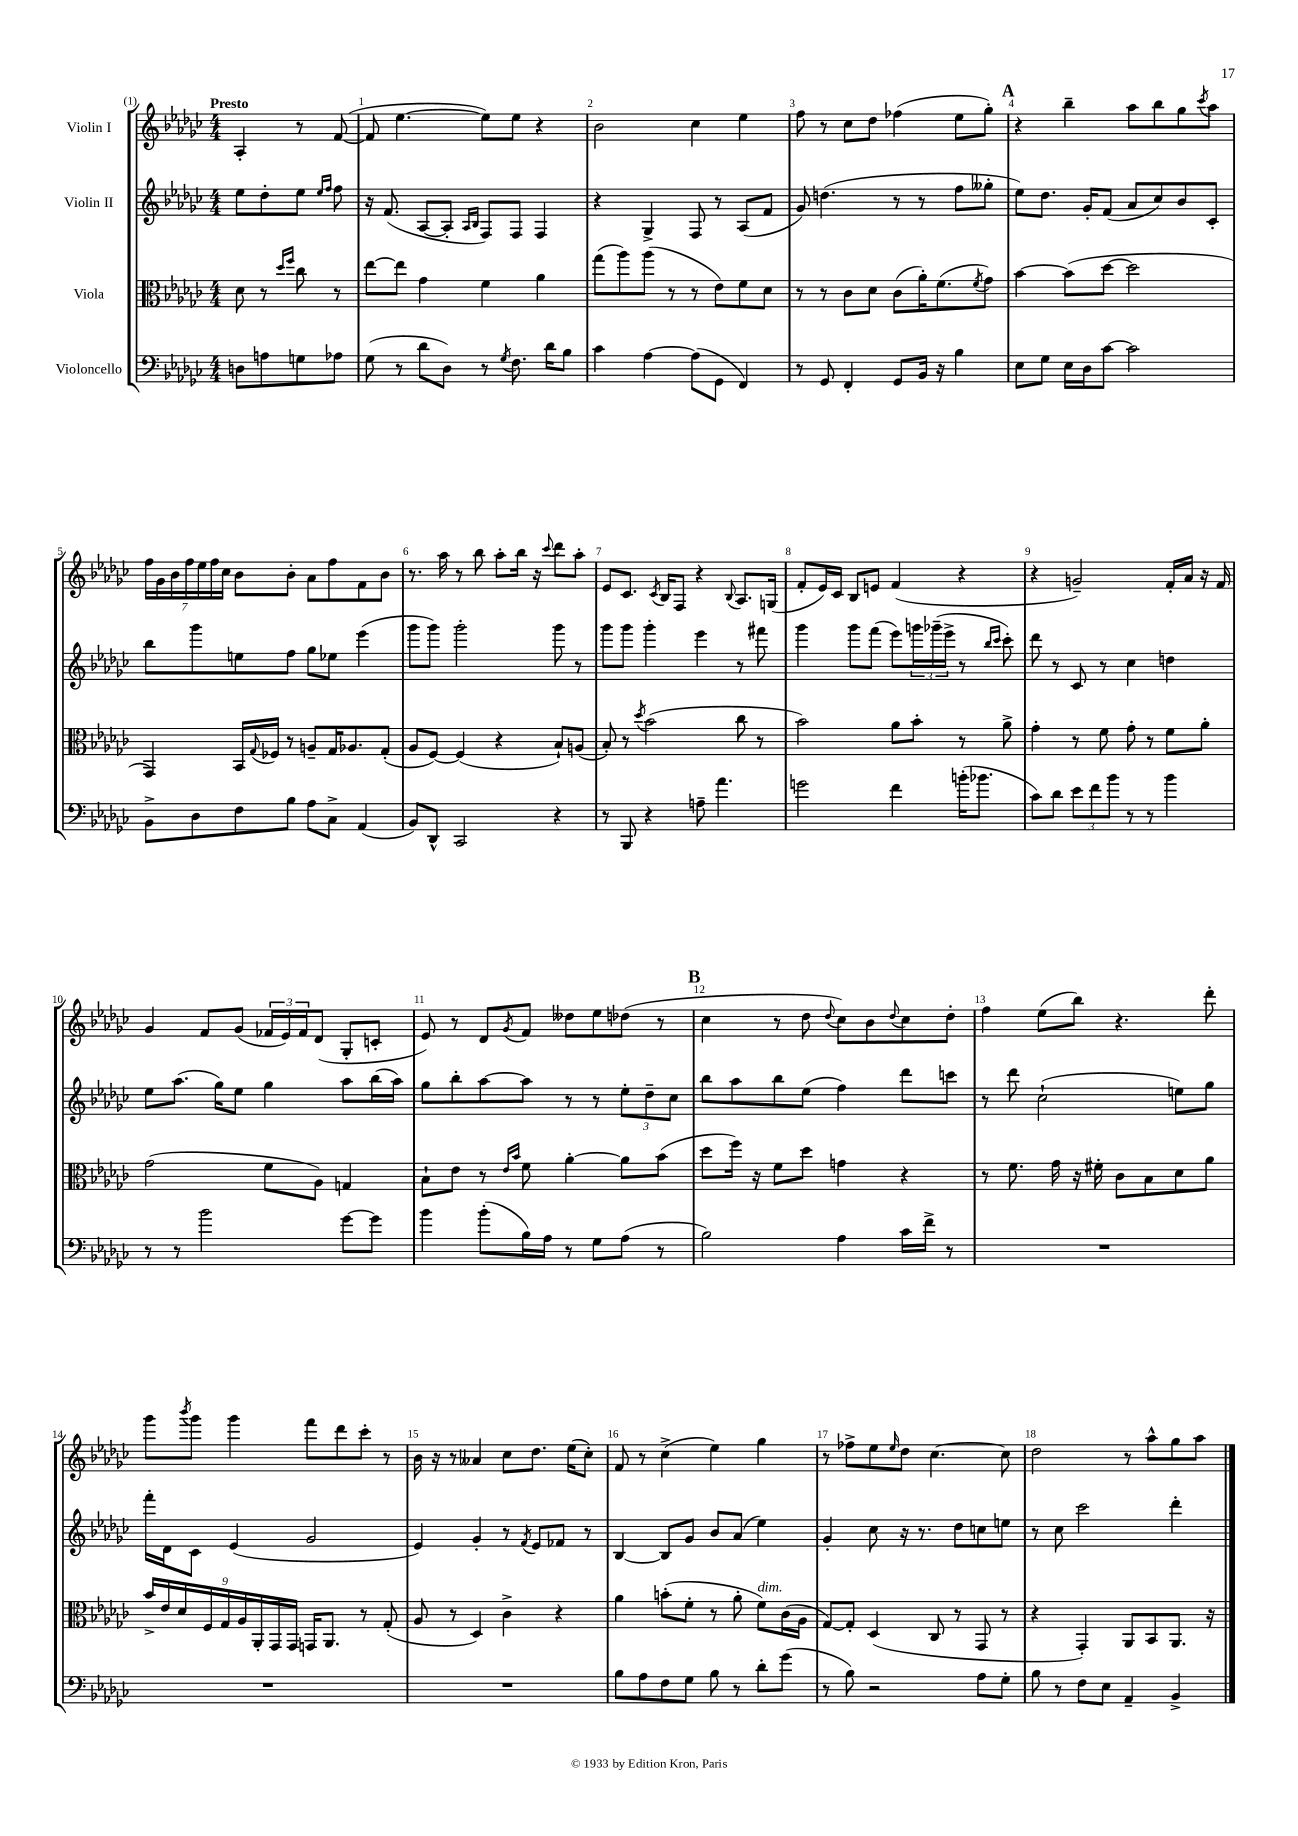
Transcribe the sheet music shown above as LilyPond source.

<<
\new StaffGroup <<
\new Staff = "s0" \with { instrumentName = "Violin I" } {
    \clef treble \key ges \major \numericTimeSignature \time 4/4 \partial 2 \tempo "Presto"
    aes4-. r8 f'8~( |
    f'8 ees''4.~ ees''8) ees''8 r4 |
    bes'2 ces''4 ees''4 |
    f''8 r8 ces''8 des''8 fes''4( ees''8 ges''8-.) |
    \mark \markup { \bold "A" } r4 bes''4-- aes''8 bes''8 ges''8 \acciaccatura { ces'''8 } aes''8 |
    \tuplet 7/4 { f''16 ges'16 bes'16 f''16 ees''16 f''16 ces''16 } bes'8 bes'8-. aes'8 f''8 f'8 bes'8 |
    r8. aes''16 r8 bes''8 aes''8-. bes''16 r16 \appoggiatura { ces'''8 } des'''8 aes''8-. |
    ees'8 ces'8. \acciaccatura { ces'8 } bes16 f8 r4 \appoggiatura { bes8 } aes8. g16( |
    f'8-. ees'16) ces'16 bes8 e'8 f'4( r4 |
    r4 g'2--) f'16-. aes'16 r16 f'16 |
    ges'4 f'8 ges'8( \tuplet 3/2 { fes'16 ees'16) fes'16 } des'8( ges8-. c'8-. |
    ees'8) r8 des'8 \acciaccatura { ges'8 } f'8 deses''8 ees''8 des''8( r8 |
    \mark \markup { \bold "B" } ces''4 r8 des''8 \appoggiatura { des''8 } ces''8) bes'8 \appoggiatura { des''8 } ces''8 des''8-. |
    f''4 ees''8( bes''8) r4. des'''8-. |
    ges'''8 \acciaccatura { bes'''8 } ges'''8 ges'''4 f'''8 des'''8 ces'''8-. r8 |
    bes'16 r16 r8 aeses'4 ces''8 des''8. ees''16( ces''8-.) |
    f'8 r8 ces''4->( ees''4) ges''4 |
    r8 fes''8-> ees''8 \grace { ees''16 } des''8 ces''4.~ ces''8 |
    des''2 r8 aes''8-^ ges''8 aes''8 \bar "|." |
}
\new Staff = "s1" \with { instrumentName = "Violin II" } {
    \clef treble \key ges \major \numericTimeSignature \time 4/4 \partial 2
    ees''8 des''8-. ees''8 \grace { ees''16 f''16 } f''8 |
    r16 f'8.( aes8~ aes8-. \grace { aes16 bes16 } f8) f8 f4 |
    r4 ges4-> f8 r8 aes8( f'8 |
    ges'8) d''4.( r8 r8 f''8 geses''8-. |
    \mark \markup { \bold "A" } ees''8) des''8. ges'16-. f'8( aes'8 ces''8) bes'8 ces'8-. |
    bes''8 ges'''8 e''8 f''8 ges''8 ees''8 ees'''4( |
    ges'''8 ges'''8) ges'''2-. ges'''8 r8 |
    ges'''8 ges'''8 ges'''4-. ees'''4 r8 fis'''8 |
    ges'''4 ges'''8 f'''8( ees'''8) \tuplet 3/2 { g'''16 ges'''16--( ees'''16-> } r8 \grace { bes''16 ces'''16 } ces'''8-.) |
    des'''8 r8 ces'8 r8 ces''4 d''4 |
    ees''8 aes''8.( ges''16) ees''8 ges''4 aes''8 bes''16( aes''16) |
    ges''8 bes''8-. aes''8~ aes''8 r8 r8 \tuplet 3/2 { ees''8-. des''8-- ces''8 } |
    \mark \markup { \bold "B" } bes''8 aes''8 bes''8 ees''8( f''4) des'''8 c'''8 |
    r8 des'''8 ces''2-!( e''8) ges''8 |
    f'''16-. des'16 ces'8 ees'4( ges'2 |
    ees'4) ges'4-. r8 \acciaccatura { f'8 } ees'8 fes'8 r8 |
    bes4~ bes8 ges'8 bes'8 aes'8( ees''4) |
    ges'4-. ces''8 r16 r8. des''8 c''8 e''8 |
    r8 ces''8 ces'''2 des'''4-. \bar "|." |
}
\new Staff = "s2" \with { instrumentName = "Viola" } {
    \clef alto \key ges \major \numericTimeSignature \time 4/4 \partial 2
    des'8 r8 \grace { des''16 f''16 } ces''8 r8 |
    ees''8~ ees''8 ges'4 f'4 aes'4 |
    ges''8( aes''8) aes''8( r8 r8 ees'8) f'8 des'8 |
    r8 r8 ces'8 des'8 ces'8( aes'16-.) f'8.( \acciaccatura { f'8 } ges'8) |
    \mark \markup { \bold "A" } bes'4~ bes'8( des''8~ des''2 |
    ges,4) bes,16 \appoggiatura { ges8 } fes16 r8 a8-- ges16 aes8. ges8-.( |
    aes8 f8~) f4( r4 bes8-!) a8( |
    bes8-.) r8 \acciaccatura { des''8 } bes'2( ces''8 r8 |
    bes'2) aes'8 bes'8-. r8 aes'8-> |
    ges'4-. r8 f'8 ges'8-. r8 f'8 aes'8-. |
    ges'2( f'8 aes8) g4 |
    bes8-! ees'8 r8 \grace { ees'16 bes'16 } f'8 aes'4~-. aes'8 bes'8( |
    \mark \markup { \bold "B" } des''8 f''16) r16 f'8 des''8 g'4 r4 |
    r8 f'8. ges'16 r16 fis'16-. ces'8 bes8 des'8 aes'8 |
    \tuplet 9/8 { bes'16-> ees'16 des'16 f16 ges16 aes16 aes,16-. ges,16 ges,16 } g,16 aes,8. r8 ges8-.( |
    aes8 r8 des4) ces'4-> r4 |
    aes'4 b'8-.( f'8-. r8 aes'8-. f'8^\markup { \italic "dim." }) ces'16( aes16 |
    ges8~) ges8-. des4( ces8 r8 ges,8 r8 |
    r4 ges,4-.) aes,8 bes,8 aes,8. r16 \bar "|." |
}
\new Staff = "s3" \with { instrumentName = "Violoncello" } {
    \clef bass \key ges \major \numericTimeSignature \time 4/4 \partial 2
    d8 a8 g8 aes8 |
    ges8( r8 des'8 des8) r8 \acciaccatura { ges8 } f8. des'16 bes8 |
    ces'4 aes4~ aes8( ges,8 f,4) |
    r8 ges,8 f,4-. ges,8 bes,16 r16 bes4 |
    \mark \markup { \bold "A" } ees8 ges8 ees16 des16 ces'8~ ces'2 |
    bes,8-> des8 f8 bes8 aes8 ces8-> aes,4( |
    bes,8) des,8-^ ces,2 r4 |
    r8 bes,,8 r4 a8-- aes'4. |
    g'2 f'4 b'16-.( bes'8. |
    ces'8) des'8 \tuplet 3/2 { ees'8 f'8 bes'8 } r8 r8 bes'4 |
    r8 r8 bes'2 ges'8~ ges'8 |
    bes'4 bes'8-.( bes16) aes16 r8 ges8 aes8( r8 |
    \mark \markup { \bold "B" } bes2) aes4 ces'16 f'16-> r8 |
    R1 |
    R1 |
    R1 |
    bes8 aes8 f8 ges8 bes8 r8 des'8-. ges'8( |
    r8 bes8) r2 aes8 ges8-. |
    bes8 r8 f8 ees8 aes,4-- bes,4-> \bar "|." |
}
>>
>>
\layout { \context { \Score \override BarNumber.break-visibility = ##(#f #t #t) barNumberVisibility = #all-bar-numbers-visible } }
